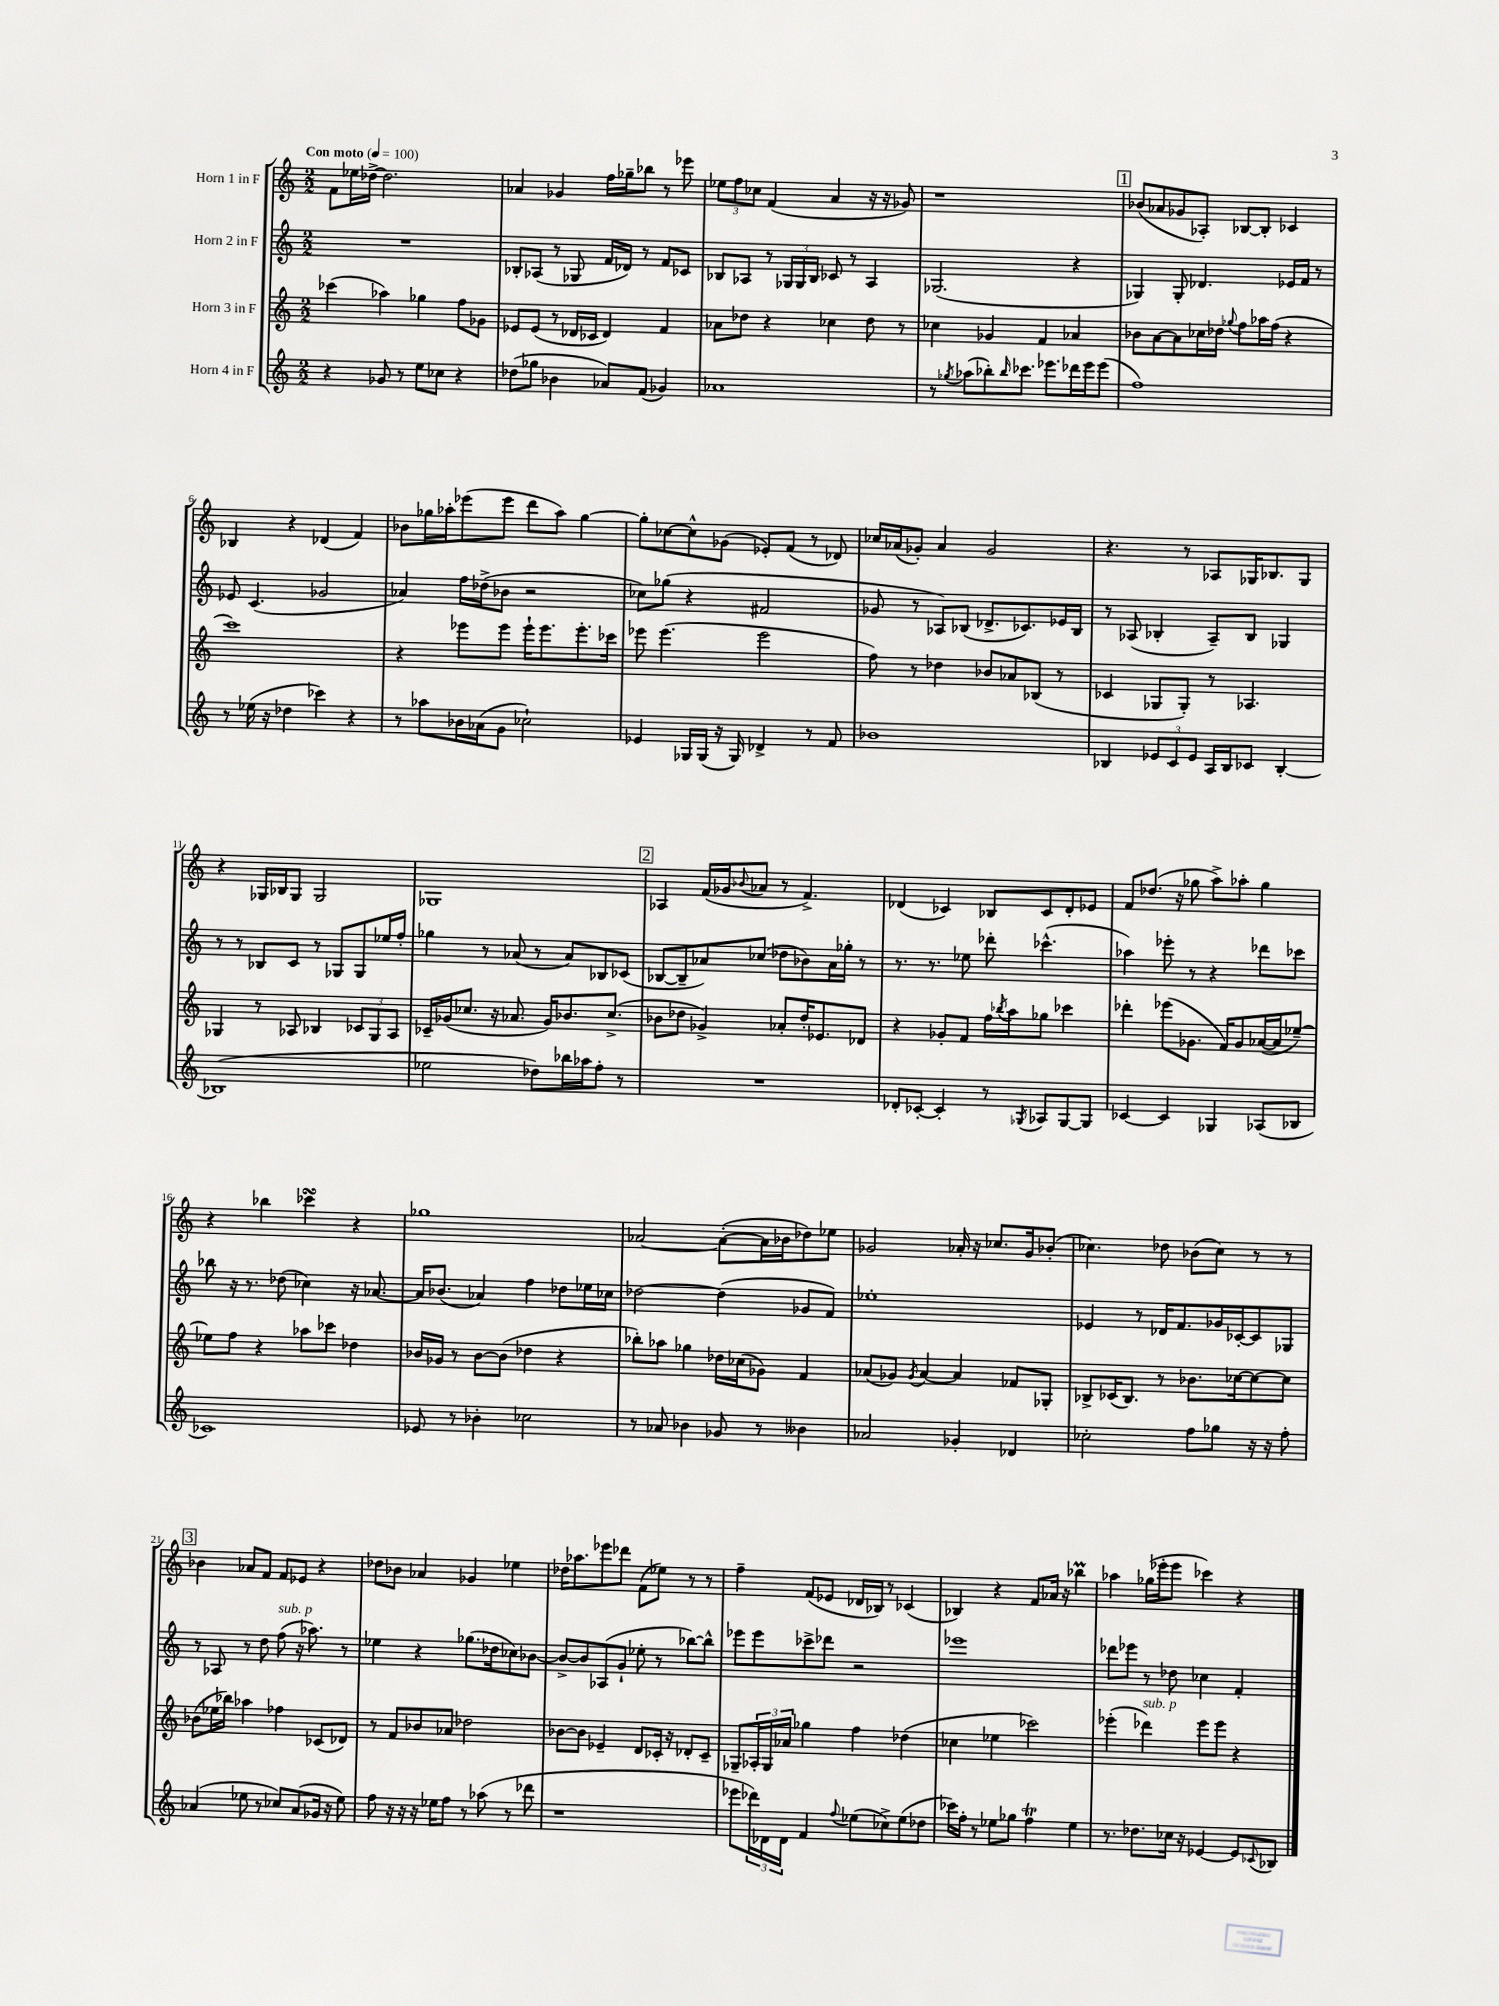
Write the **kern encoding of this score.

**kern	**kern	**kern	**kern
*part4	*part3	*part2	*part1
*staff4	*staff3	*staff2	*staff1
*I"Horn 4 in F	*I"Horn 3 in F	*I"Horn 2 in F	*I"Horn 1 in F
*clefG2	*clefG2	*clefG2	*clefG2
*k[]	*k[]	*k[]	*k[]
*M2/2	*M2/2	*M2/2	*M2/2
*MM100	*MM100	*MM100	*MM100
=1	=1	=1	=1
!	!	!	!LO:TX:a:B:t=Con moto
4r	(4ccc-X\	1r	8f\L
.	.	.	16ee-X\L
.	.	.	[16dd-X^\JJ
8g-X/	4aa-X\)	.	2.dd-\]
8r	.	.	.
8ee\L	4gg-X\	.	.
8cc-X\J	.	.	.
4r	8ff\L	.	.
.	8g-X\J	.	.
=2	=2	=2	=2
(8dd-X\L	8e-X/L	8B-X'/L	4a-X/
8gg-X\J	(8e-/J	(8A-X/J	.
4b-X\	8r	8r	4g-X/
.	16d-X/LL	8G-X/	.
.	16c-X/JJ	.	.
8a-X/L)	4d-/)	16f/LL	16ff\LL
.	.	16d-X/JJ)	16gg-X~\J
(8f/J	.	8r	8bb-X\J
4g-X/)	4f/	8f/L	8r
.	.	8c-X/J	8eee-X\
=3	=3	=3	=3
1a-X	8a-X\L	8B-X/L	12ee-X\L
.	.	.	12ff\
.	8dd-X\J	8A-X/J	.
.	.	.	12cc-X\J
.	4r	8r	(4f/
.	.	24G-X/LL	.
.	.	24G-/	.
.	.	24B-/JJ	.
.	4cc-X\	8c-X/	4a/
.	.	8r	.
.	8dd-\	4A-/	16r
.	.	.	16r
.	8r	.	8g-X/)
=4	=4	=4	=4
8r	4cc-X\	(2.G-X/	1r
8qgg-X/	.	.	.
(8aa-X\L	.	.	.
8bb-X'\)	4g-X/	.	.
16qqbb-/	.	.	.
8.ccc-X\J	.	.	.
.	4f/	.	.
8.eee-X\L	.	.	.
16ddd-X\L	4a-X/	4r	.
16eee-\J	.	.	.
(8eee-\J	.	.	.
!!LO:REH:place=s1:t=1
=5	=5	=5	=5
1ff)	8b-X\L	4G-X/)	(8b-X/L
.	[8a\	.	8a-X/
.	8a\]	8G-'/	8g-X/
.	16cc-X\L	4.d-X/	8A-X'/J)
.	16dd-X\JJ	.	.
.	8qqgg-X/	.	.
.	8ff\L	.	[8B-X/L
.	16aa-X\L	.	8B-'/J]
.	(16ff\JJ	.	.
.	4r	16e-X/LL	4c-X/
.	.	16f/JJ	.
.	.	8r	.
!!LO:LB:g=z
=6	=6	=6	=6
8r	1ccc)	8e-X/	4B-X/
(16ee-X\	.	(4.c/	.
16r	.	.	.
4dd-X\	.	.	4r
4ccc-X\)	.	2g-X/	(4d-X/
4r	.	.	4f/)
=7	=7	=7	=7
8r	4r	4a-X/)	8b-X\L
8aa-X\L	.	.	16gg-X\L
.	.	.	16aa-X'\J
16b-X\L	8eee-X\L	16ff\LL	(8eee-X\
(16a-X\J	.	(16dd-X^\J	.
8g\J	8eee-\J	8b-X\J	8eee-\J
2cc-X`\)	16eee-`\KL	2r	8ddd\L
.	8.eee-\	.	.
.	.	.	8aa-\J)
.	8.eee-'\	.	[4gg-\
.	16ccc-X\Jk	.	.
=8	=8	=8	=8
4e-X/	8eee-X\	8cc-X\L)	8gg-'\L]
.	(4.eee-\	(8gg-X\J	[8cc-X\
16G-X/LL	.	4r	8cc-^^\]
(16G-/JJ	.	.	.
16r	.	.	(8g-X\J
16G-/)	.	.	.
4d-X^/	2eee-\	2f#X/	8e-X'/L)
.	.	.	(8f/J
8r	.	.	8r
8f/	.	.	8d-X/)
=9	=9	=9	=9
1b-X	8ff\)	8g-X/	16cc-X/LL
.	.	.	(16a-X/J
.	8r	8r	8g-X'/J)
.	4dd-X\	8A-X/L)	4a-/
.	.	(8B-X/J	.
.	8b-X/L	8.d-X^/L	2g-/
.	8a-X/	.	.
.	.	8.c-X/)	.
.	(8B-X/J	.	.
.	8r	16e-X/L	.
.	.	16B-/JJ	.
=10	=10	=10	=10
4B-X/	4c-X/	8r	4.r
.	.	(8A-X/	.
12e-X/L	8G-X/L	4B-X'/	.
12c/	.	.	.
.	8G-'/J)	.	8r
12e-/J	.	.	.
16A/LL	8r	8A-~/L)	8A-X/L
16B-/J	.	.	.
8c-X/J	4.A-X/	8B-/J	16G-X/K
.	.	.	8.B-X/
[4B-'/	.	4G-X/	.
.	.	.	8G-/J
!!LO:LB:g=z
=11	=11	=11	=11
(1B-X]	4G-X/	8r	4r
.	.	8r	.
.	8r	8B-X/L	16G-X/LL
.	.	.	16B-X/J
.	8A-X/	8c/J	8G-/J
.	4B-X/	8r	2G-/
.	.	8G-X/L	.
.	12c-X/L	8G-/	.
.	12G-/	.	.
.	.	16ee-X/L	.
.	12A-/J	.	.
.	.	16ff'/JJ	.
=12	=12	=12	=12
2ee-X\	16c-X~/LL	4gg-X\	1G-X
.	(16g-X/J	.	.
.	8.cc-X/J	.	.
.	.	8r	.
.	16r	.	.
.	8.a-X/	(8a-X/	.
8dd-X\L)	.	8r	.
.	16g-/KL)	.	.
16bb-X\L	8.b-X/	8a-/L)	.
16aa-X\J	.	.	.
8ff'\J	.	8B-X/	.
.	(8.cc-^/J	.	.
8r	.	(8c-X/J	.
!!LO:REH:place=s1:t=2
=13	=13	=13	=13
1r	8b-X\L	[8B-X/L	4A-X/
.	8dd-X\J	8B-~/]	.
.	4g-X^/)	8a-X/)	(16f/LL
.	.	.	16g-X/J
.	.	.	8qqb-X/
.	.	(8cc-X/J	8a-X/J
.	8a-X'/L	8dd-X\L	8r
.	16dd-'/K	8b-X\)	4.f^/)
.	8.e-X/	.	.
.	.	16a-\L	.
.	.	16gg-X'\JJ	.
.	8d-X/J	8r	.
=14	=14	=14	=14
8d-X'/L	4r	8.r	(4d-X/
[8c-X'/J	.	.	.
.	.	8.r	.
4c-'/]	8g-X'/L	.	4c-X/)
.	8f/J	8ee-X\	.
8r	16ff\LL	8ddd-X'\	8B-X/L
.	8qbb-X/	.	.
.	16aa\J	.	.
8qG-X/	.	.	.
8A-X/L	8gg-X\J	(4.ccc-X^^\	8c-/
[8G-/	4ccc-X\	.	8d-'/
8G-/J]	.	.	8e-X/J
=15	=15	=15	=15
[4c-X/	4ddd-X'\	4aa-X\)	8f/L
.	.	.	(8.dd-X/J
4c-/]	(8eee-X\L	8eee-X'\	.
.	.	.	16r
.	8.g-X\J	8r	8gg-X\
4G-X/	.	4r	8aa^\L)
.	16f/KL)	.	.
.	8g-/	.	8aa-X'\J
(8A-X/L	([16a-X/L	8ddd-X\L	4gg-\
.	16a-/J]	.	.
8B-X/J	[8ee-X~/J)	8ccc-X\J	.
!!LO:LB:g=z
=16	=16	=16	=16
1c-X)	8ee-X\L]	8bb-X\	4r
.	8ff\J	16r	.
.	.	8.r	.
.	4r	.	4bb-X\
.	.	(8dd-X\	.
.	8aa-X\L	4cc-X\)	4ccc-XsSSs\
.	8ccc-X\J	.	.
.	4dd-X\	16r	4r
.	.	[8.a-X/	.
=17	=17	=17	=17
8e-X/	16b-X/LL	16a-/KL]	1gg-X
.	16g-X/JJ	(8.b-X/J	.
8r	8r	.	.
4b-X'\	[8b-\L	4a-X/)	.
.	(8b-\J]	.	.
2cc-X\	4dd-X\	4ff\	.
.	4r	8dd-X\L	.
.	.	16ee-X\L	.
.	.	16cc-X\JJ	.
=18	=18	=18	=18
8r	8bb-X'\L)	[2dd-X\	[2a-X/
8a-X/	8aa-X\J	.	.
4b-X\	4gg-X\	.	.
8g-X/	16dd-X\LL	(4dd-\]	(8a-'\L_
.	(16cc-X\J	.	.
8r	8g-X\J)	.	16a-\L]
.	.	.	16b-X\J
4b--X\	4f/	8g-X/L	8dd-X\)
.	.	8f/J)	8ee-X\J
=19	=19	=19	=19
2a-X/	(8a-X/L	1ee-X'	2g-X/
.	8g-X/J)	.	.
.	8qg-/	.	.
.	[4a-/	.	.
4g-X'/	4a-/]	.	16a-X'/
.	.	.	16r
.	.	.	8.cc-X/L
4d-X/	8f-X/L	.	.
.	.	.	16g-/k
.	8G-X'/J	.	(8b-X'/J
=20	=20	=20	=20
2cc-X'\	8B-X^/L	4e-X/	4.cc-X\)
.	(16c-X/K	.	.
.	8.B-/J)	.	.
.	.	8r	.
.	8r	16d-X/KL	8dd-X\
.	.	8.f/	.
8ff\L	8.b-X\L	.	(8b-X\L
8gg-X\J	.	16g-X/L	8cc-\J)
.	[16cc-X\k	[16c-X'/J	.
16r	8cc-\_	8c-/]	8r
16r	.	.	.
8ff'\	8cc-\J]	8G-X/J	8r
!!LO:LB:g=z
!!LO:REH:place=s1:t=3
=21	=21	=21	=21
(4a-X/	(8b-X\L	8r	4b-X\
.	16ee-X\L	8A-X/	.
.	16bb-X\JJ)	.	.
8ee-X\	4aa-X\	8r	8a-X/L
8r	.	8dd\	8f/J
!	!	!LO:TX:a:i:t=sub. p	!
8cc-X/L)	4ff-X\	(8ff\	8f/L
(8a-/	.	16r	8e-X/J
.	.	8.aa-X\)	.
16g-X/Jk	(8c-X/L	.	4r
16r	.	.	.
8ee-\)	8d-X/J)	8r	.
=22	=22	=22	=22
8ff\	8r	4ee-X\	8dd-X\L
16r	8f/L	.	8b-X\J
16r	.	.	.
16r	8b-X/	4r	4a-X/
16ee-X\KL	.	.	.
8ff\J	8a-X/J	.	.
8r	2dd-X\	(8.gg-X\L	4g-X/
(8aa-X\	.	.	.
.	.	16dd-X\k	.
8r	.	8cc-X\)	4ee-X\
8ddd-X\	.	[8b-X\J	.
=23	=23	=23	=23
1r	[8b-X\L	8b-^/L_	16dd-X\KL
.	.	.	8.aa-X\
.	8b-\J]	8b-/]	.
.	4e-X~/	(8A-X/	8eee-X\
.	.	8g`/J	8ddd-X\J
.	8d/L	8ee-X'\	(8f\L
.	16c-X'/Jk	8r	8ee-X\J)
.	16r	.	.
.	8d-X'/L	[8bb-X\L)	8r
.	8c-~/J	8bb-^^\J]	8r
=24	=24	=24	=24
8eee-X\L	8G-X~/L	8eee-X\L	4ff~\
24ddd-X\L)	24A-X'/L	8eee-\	.
24d-X\	24G-/	.	.
24d-\JJ	24a-X/JJ	.	.
4f/	4gg-X\	8ccc-X^\	(8f/L
.	.	8ddd-X\J	8e-X/J
8qqff/	.	.	.
(8ee-X\L	4ff\	2r	16d-X/LL
.	.	.	16B-X/JJ)
8cc-X^\)	.	.	8r
(8ee-\	(4dd-X\	.	(4c-X/
8dd-X\J	.	.	.
=25	=25	=25	=25
16ccc-X\LL)	4cc-X\	1eee-X	4B-X/)
16ff'\JJ	.	.	.
8r	.	.	.
8ee-X\L	4ee-X\	.	4r
8gg-X\J	.	.	.
4ffT\	2ccc-X\)	.	8f/L
.	.	.	16a-X/Jk
.	.	.	16r
4ee-\	.	.	4bb-XM\
=26	=26	=26	=26
8.r	(4eee-X'\	8ddd-X\L	4aa-X\
.	.	8eee-X\J	.
8.dd-X\L	.	.	.
!	!LO:TX:a:i:t=sub. p	!	!
.	4ddd-X\)	8r	(16gg-X\LL
.	.	.	16eee-X'\J
16cc-X\Jk	.	8dd-X\	8eee-\J
16r	.	.	.
[4e-X/	8eee-\L	4cc-X\	4ccc-X\)
.	8eee-\J	.	.
8e-/L]	4r	4f'/	4r
8qqc-X/	.	.	.
8B-X/J	.	.	.
==	==	==	==
*-	*-	*-	*-
